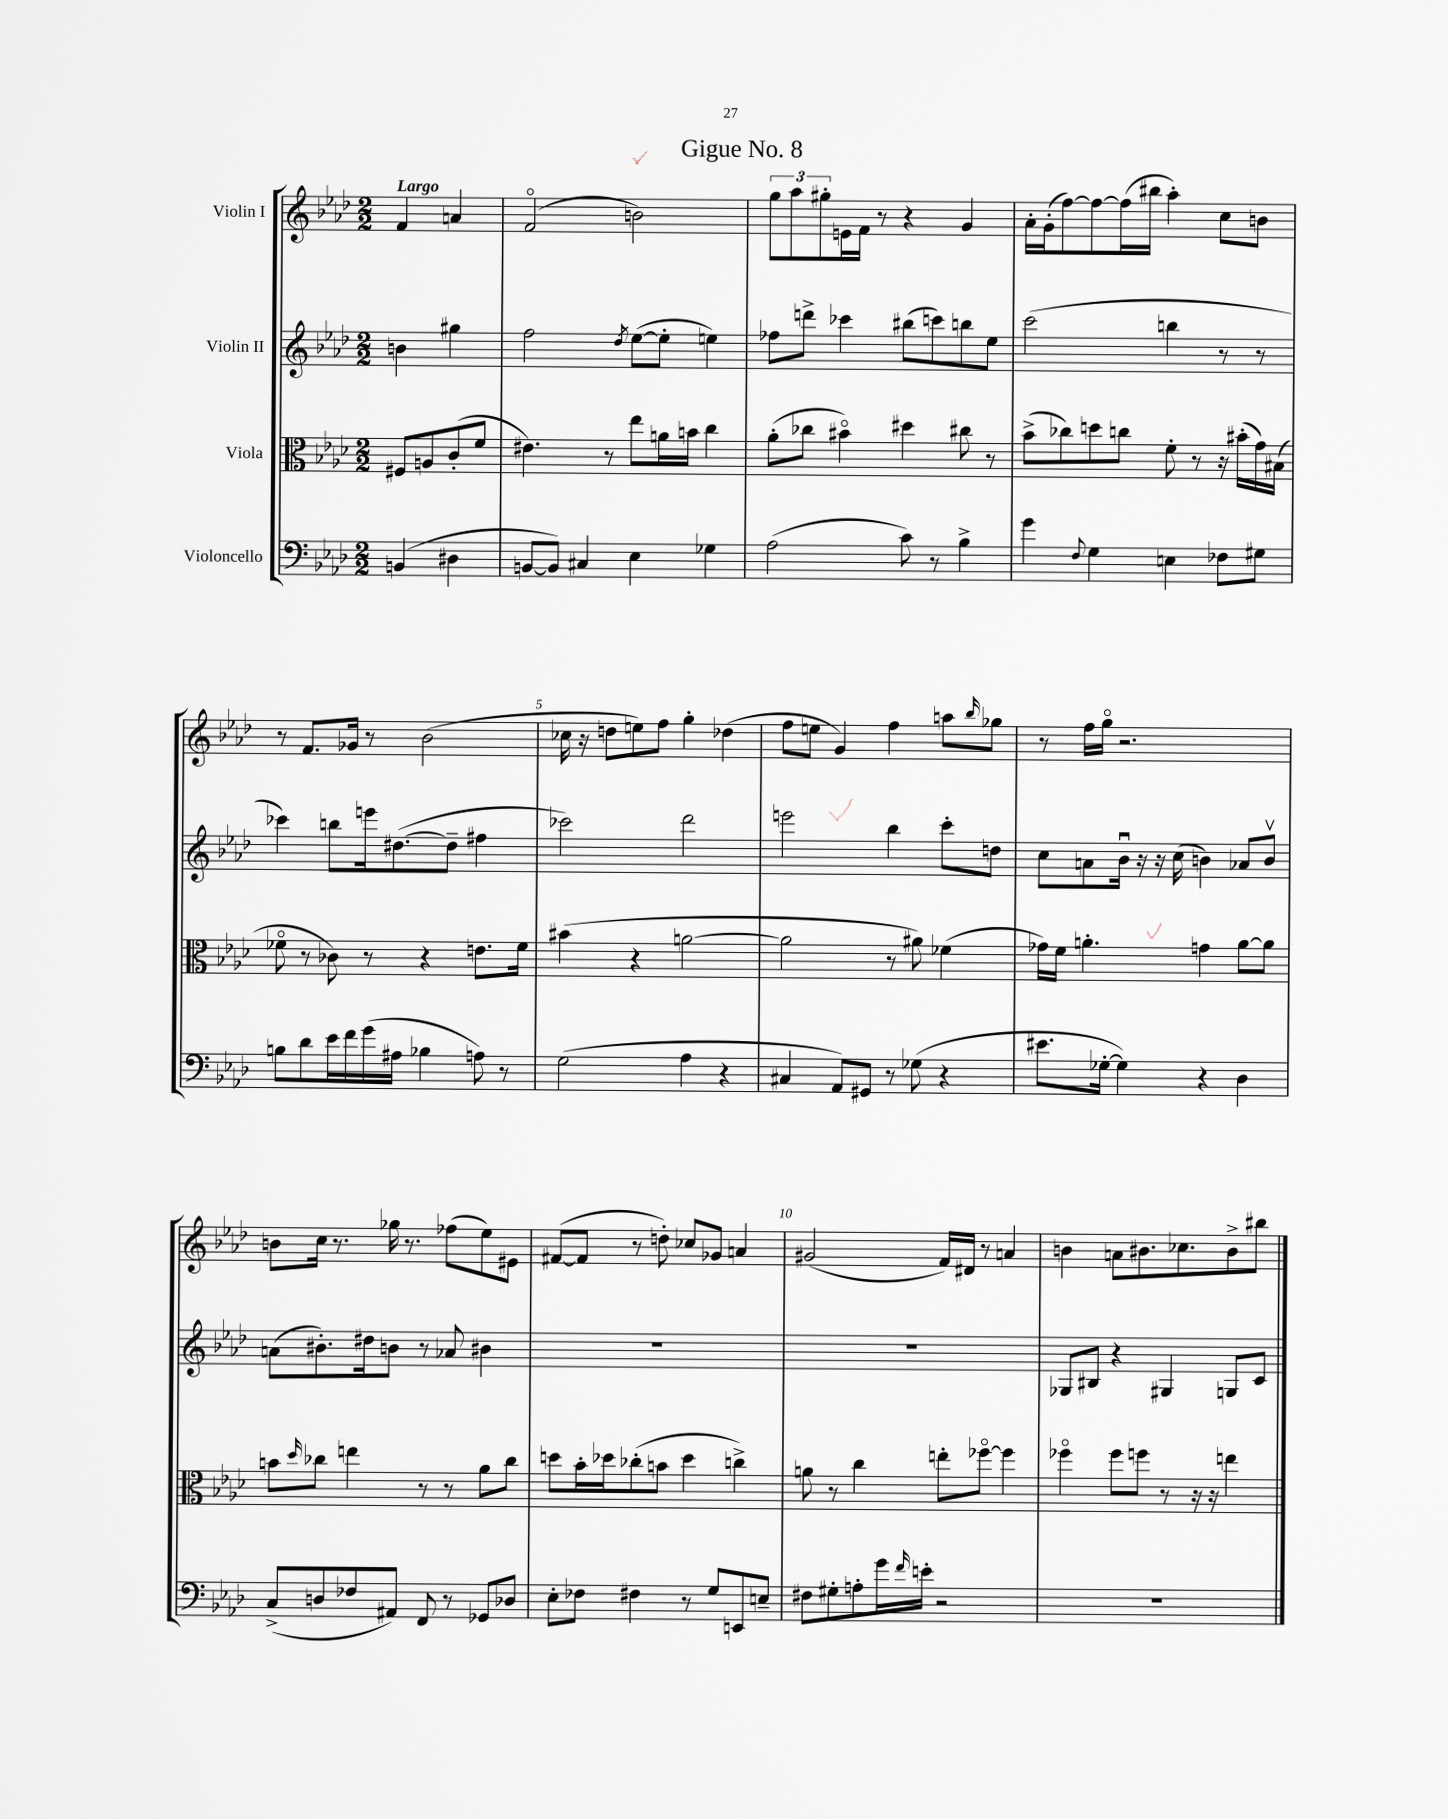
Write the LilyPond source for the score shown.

\header { title = "Gigue No. 8" }
<<
\new StaffGroup <<
\new Staff = "s0" \with { instrumentName = "Violin I" } {
    \clef treble \key aes \major \numericTimeSignature \time 2/2 \partial 2 \tempo "Largo"
    f'4 a'4 |
    f'2\flageolet( b'2) |
    \tuplet 3/2 { g''8 aes''8 gis''8-. } e'16 f'16 r8 r4 g'4 |
    aes'16-. g'16-.( f''8~) f''8~ f''16( bis''16 aes''4-.) c''8 b'8 |
    r8 f'8. ges'16 r8 bes'2( |
    ces''16 r16 d''8 e''8) f''8 g''4-. des''4( |
    f''8 e''8 g'4) f''4 a''8 \grace { bes''16 } ges''8 |
    r8 f''16 g''16\flageolet r2. |
    b'8 c''16 r8. ges''16 r8. fes''8( ees''8) eis'8 |
    fis'8~( fis'8 r8 d''8-.) ces''8 ges'8 a'4 |
    gis'2( f'16) dis'16 r8 a'4 |
    b'4 a'8 bis'8. ces''8. bis'8-> bis''8 \bar "|." |
}
\new Staff = "s1" \with { instrumentName = "Violin II" } {
    \clef treble \key aes \major \numericTimeSignature \time 2/2 \partial 2
    b'4 gis''4 |
    f''2 \acciaccatura { des''8 } ees''8~( ees''8-. e''4) |
    fes''8 d'''8-> ces'''4 bis''8( c'''8) b''8 ees''8 |
    c'''2( b''4 r8 r8 |
    ces'''4) b''8 e'''16 dis''8.~( dis''8-- fis''4 |
    ces'''2) des'''2 |
    e'''2 bes''4 c'''8-. d''8 |
    c''8 a'8 bes'16\downbow r16 r16 c''16( b'4) aes'8 b'8\upbow |
    a'8( bis'8.-.) dis''16 b'8 r8 aes'8 bis'4 |
    R1 |
    R1 |
    ges8 bis8 r4 gis4 g8 c'8 \bar "|." |
}
\new Staff = "s2" \with { instrumentName = "Viola" } {
    \clef alto \key aes \major \numericTimeSignature \time 2/2 \partial 2
    fis8 a8 c'8-.( f'8 |
    eis'4.) r8 ees''8 a'16 b'16 c''4 |
    aes'8-.( ces''8 bis'4\flageolet) dis''4 cis''8 r8 |
    bes'8->( ces''8) d''8 c''8 f'8-. r8 r16 bis'16-.( g'16) bis16( |
    fes'8\flageolet r8 ces'8) r8 r4 e'8. fes'16 |
    bis'4( r4 a'2~ |
    a'2 r8 ais'8) fes'4( |
    ges'16) f'16 a'4.-. g'4 a'8~ a'8 |
    b'8 \grace { des''16 } ces''8 e''4 r8 r8 aes'8 ces''8 |
    d''8 bes'16-. des''16 ces''8-.( b'8 des''4 c''4->) |
    a'8 r8 c''4 e''8-. fes''8~\flageolet fes''4 |
    fes''4\flageolet fes''8 f''8 r8 r16 r16 e''4 \bar "|." |
}
\new Staff = "s3" \with { instrumentName = "Violoncello" } {
    \clef bass \key aes \major \numericTimeSignature \time 2/2 \partial 2
    b,4( dis4 |
    b,8~ b,8) cis4 ees4 ges4 |
    aes2( c'8) r8 bes4-> |
    g'4 \appoggiatura { f8 } g4 e4 fes8 gis8 |
    b8 des'8 ees'16 f'16 g'16( ais16 bes4 a8) r8 |
    g2( aes4 r4 |
    cis4 aes,8) gis,8 r8 ges8( r4 |
    eis'8. ges16~-. ges4) r4 des4 |
    c8->( d8 fes8 ais,8) f,8 r8 ges,8 des8 |
    ees8-. fes8 fis4 r8 g8 e,8 e8-- |
    fis8 gis8-. a8-. g'16 \grace { f'16 } e'16-. r2 |
    r1 \bar "|." |
}
>>
>>
\layout { \context { \Score \override BarNumber.break-visibility = ##(#f #t #t) barNumberVisibility = #(every-nth-bar-number-visible 5) } }
